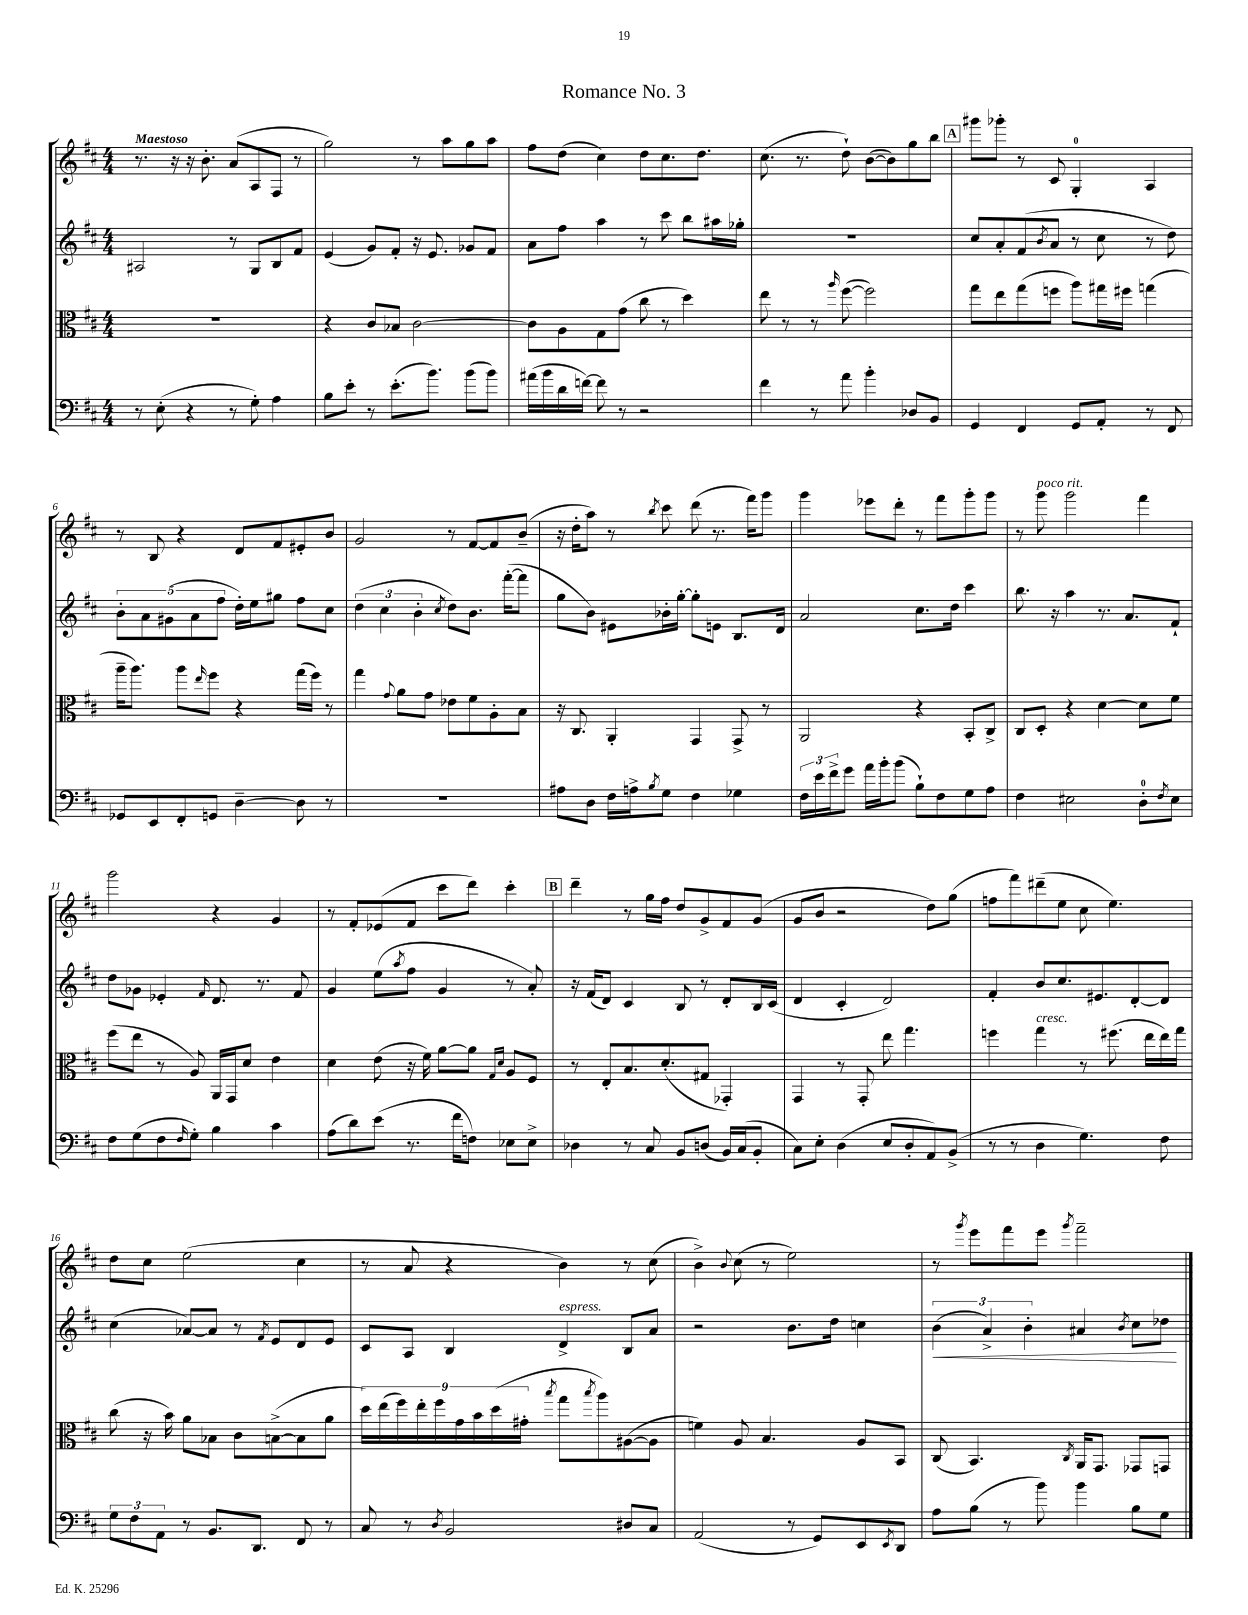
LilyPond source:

\header { title = "Romance No. 3" }
<<
\new StaffGroup <<
\new Staff = "s0" {
    \clef treble \key d \major \numericTimeSignature \time 4/4 \tempo "Maestoso"
    r8. r16 r16 b'8.-. a'8( a8 fis8 r8 |
    g''2) r8 a''8 g''8 a''8 |
    fis''8 d''8( cis''4) d''8 cis''8. d''8. |
    cis''8.( r8. d''8-!) b'8~( b'8) g''8 b''8 |
    \mark \markup { \box "A" } gis'''8 ges'''8-. r8 cis'8 g4-0-. a4 |
    r8 b8 r4 d'8 fis'8 eis'8-. b'8 |
    g'2 r8 fis'8~ fis'8 b'8--( |
    r16 d''16-. a''8) r8 \acciaccatura { b''8 } cis'''8 d'''8( r8. fis'''16) g'''8 |
    g'''4 ees'''8 d'''8-. r8 fis'''8 g'''8-. g'''8 |
    r8 g'''8^\markup { \italic "poco rit." } g'''2 fis'''4 |
    g'''2 r4 g'4 |
    r8 fis'8-. ees'8( fis'8 cis'''8 d'''8) cis'''4-. |
    \mark \markup { \box "B" } d'''4-- r8 g''16 fis''16 d''8 g'8-> fis'8 g'8( |
    g'8 b'8 r2 d''8) g''8( |
    f''8 fis'''8) dis'''8--( e''8 cis''8 e''4.) |
    d''8 cis''8 e''2( cis''4 |
    r8 a'8 r4 b'4) r8 cis''8( |
    b'4->) \appoggiatura { b'8 } cis''8( r8 e''2) |
    r8 \acciaccatura { g'''8 } e'''8 fis'''8 e'''8 \acciaccatura { g'''8 } fis'''2-- \bar "|." |
}
\new Staff = "s1" {
    \clef treble \key d \major \numericTimeSignature \time 4/4
    ais2 r8 g8 b8 fis'8 |
    e'4( g'8) fis'8-. r16 e'8. ges'8 fis'8 |
    a'8 fis''8 a''4 r8 cis'''8 b''8 ais''16 ges''16-. |
    R1 |
    \mark \markup { \box "A" } cis''8 a'8-. fis'8( \acciaccatura { b'8 } a'8 r8 cis''8 r8 d''8) |
    \tuplet 5/4 { b'8-. a'8 gis'8( a'8 fis''8 } d''16-.) e''16 gis''8 fis''8 cis''8 |
    \tuplet 3/2 { d''4( cis''4 b'4-. } \acciaccatura { cis''8 } d''8) b'8. fis'''16~-.( fis'''8 |
    g''8 b'8) eis'8 bes'16-. g''16~-. g''8-. e'8 b8. d'16 |
    a'2 cis''8. d''16 cis'''4 |
    b''8. r16 a''4 r8. a'8. fis'8-! |
    d''8 ges'8 ees'4-. \grace { fis'16 } d'8. r8. fis'8 |
    g'4 e''8( \acciaccatura { a''8 } fis''8 g'4 r8 a'8-.) |
    \mark \markup { \box "B" } r16 fis'16( d'8) cis'4 b8 r8 d'8-. b16 cis'16( |
    d'4 cis'4-. d'2) |
    fis'4-. b'8 cis''8. eis'8. d'8~-. d'8 |
    cis''4( aes'8~) aes'8 r8 \acciaccatura { fis'8 } e'8 d'8 e'8 |
    cis'8 a8 b4 d'4->^\markup { \italic "espress." } b8 a'8 |
    r2 b'8. d''16 c''4 |
    \tuplet 3/2 { b'4\<( a'4->) b'4-. } ais'4 \acciaccatura { b'8 } cis''8 des''8\! \bar "|." |
}
\new Staff = "s2" {
    \clef alto \key d \major \numericTimeSignature \time 4/4
    R1 |
    r4 cis'8 bes8 cis'2~ |
    cis'8 a8 g8 g'8( cis''8 r8 d''4) |
    e''8 r8 r8 \grace { a''16 } fis''8~( fis''2) |
    \mark \markup { \box "A" } g''8 e''8 g''8( f''8 a''8) gis''16 fis''16 g''4( |
    a''16-- a''8.) a''8 \grace { e''16 } fis''8 r4 g''16( fis''16) r8 |
    g''4 \appoggiatura { g'8 } a'8 g'8 ees'8 fis'8 a8-. b8 |
    r16 cis8. a,4-. g,4 g,8-> r8 |
    a,2 r4 b,8-. cis8-> |
    cis8 d8-. r4 d'4~ d'8 fis'8 |
    fis''8( e''8 r8 a8) a,16 g,16 d'8 e'4 |
    d'4 e'8( r16 fis'16) a'8~ a'8 \grace { g16 d'16 } a8 fis8 |
    \mark \markup { \box "B" } r8 e8-. b8. d'8.-.( gis8 ges,4-.) |
    g,4 r8 g,8-. e''8 g''4. |
    f''4 g''4^\markup { \italic "cresc." } r8 fis''8.( e''16 e''16) g''16 |
    cis''8( r16 b'16) a'8 bes8 cis'8 b8~->( b8 a'8 |
    \tuplet 9/8 { d''16) e''16( fis''16) e''16-. fis''16 g'16 b'16 d''16( gis'16-. } \acciaccatura { b''8 } g''8 \acciaccatura { b''8 } a''8) ais8~( ais8 |
    f'4) a8 b4. a8 b,8 |
    cis8( b,4.) \acciaccatura { cis8 } a,16 g,8. ges,8 g,8 \bar "|." |
}
\new Staff = "s3" {
    \clef bass \key d \major \numericTimeSignature \time 4/4
    r8 e8-.( r4 r8 g8-.) a4 |
    b8 e'8-. r8 e'8.-.( b'8.) b'8( b'8) |
    ais'16( b'16 d'16 f'16~) f'8 r8 r2 |
    fis'4 r8 a'8 b'4-. des8 b,8 |
    \mark \markup { \box "A" } g,4 fis,4 g,8 a,8-. r8 fis,8 |
    ges,8 e,8 fis,8-. g,8 d4~-- d8 r8 |
    R1 |
    ais8 d8 fis16 a16-> \acciaccatura { b8 } g8 fis4 ges4 |
    \tuplet 3/2 { fis16 e'16 fis'16-> } g'8 a'16 b'16-. b'8( b8-!) fis8 g8 a8 |
    fis4 eis2 d8-0-. \acciaccatura { fis8 } eis8 |
    fis8 g8( fis8 \grace { fis16 } g8-.) b4 cis'4 |
    a8( d'8) e'8( r8. fis'16 f8) ees8 ees8-> |
    \mark \markup { \box "B" } des4 r8 cis8 b,8 d8( b,16) cis16( b,8-. |
    cis8) e8-. d4( e8 d8-. a,8) b,8->( |
    r8 r8 d4 g4.) fis8 |
    \tuplet 3/2 { g8 fis8 a,8 } r8 b,8. d,8. fis,8 r8 |
    cis8 r8 \acciaccatura { d8 } b,2 dis8 cis8 |
    a,2( r8 g,8) e,8 \acciaccatura { e,8 } d,8 |
    a8 b8( r8 b'8) b'4 b8 g8 \bar "|." |
}
>>
>>
